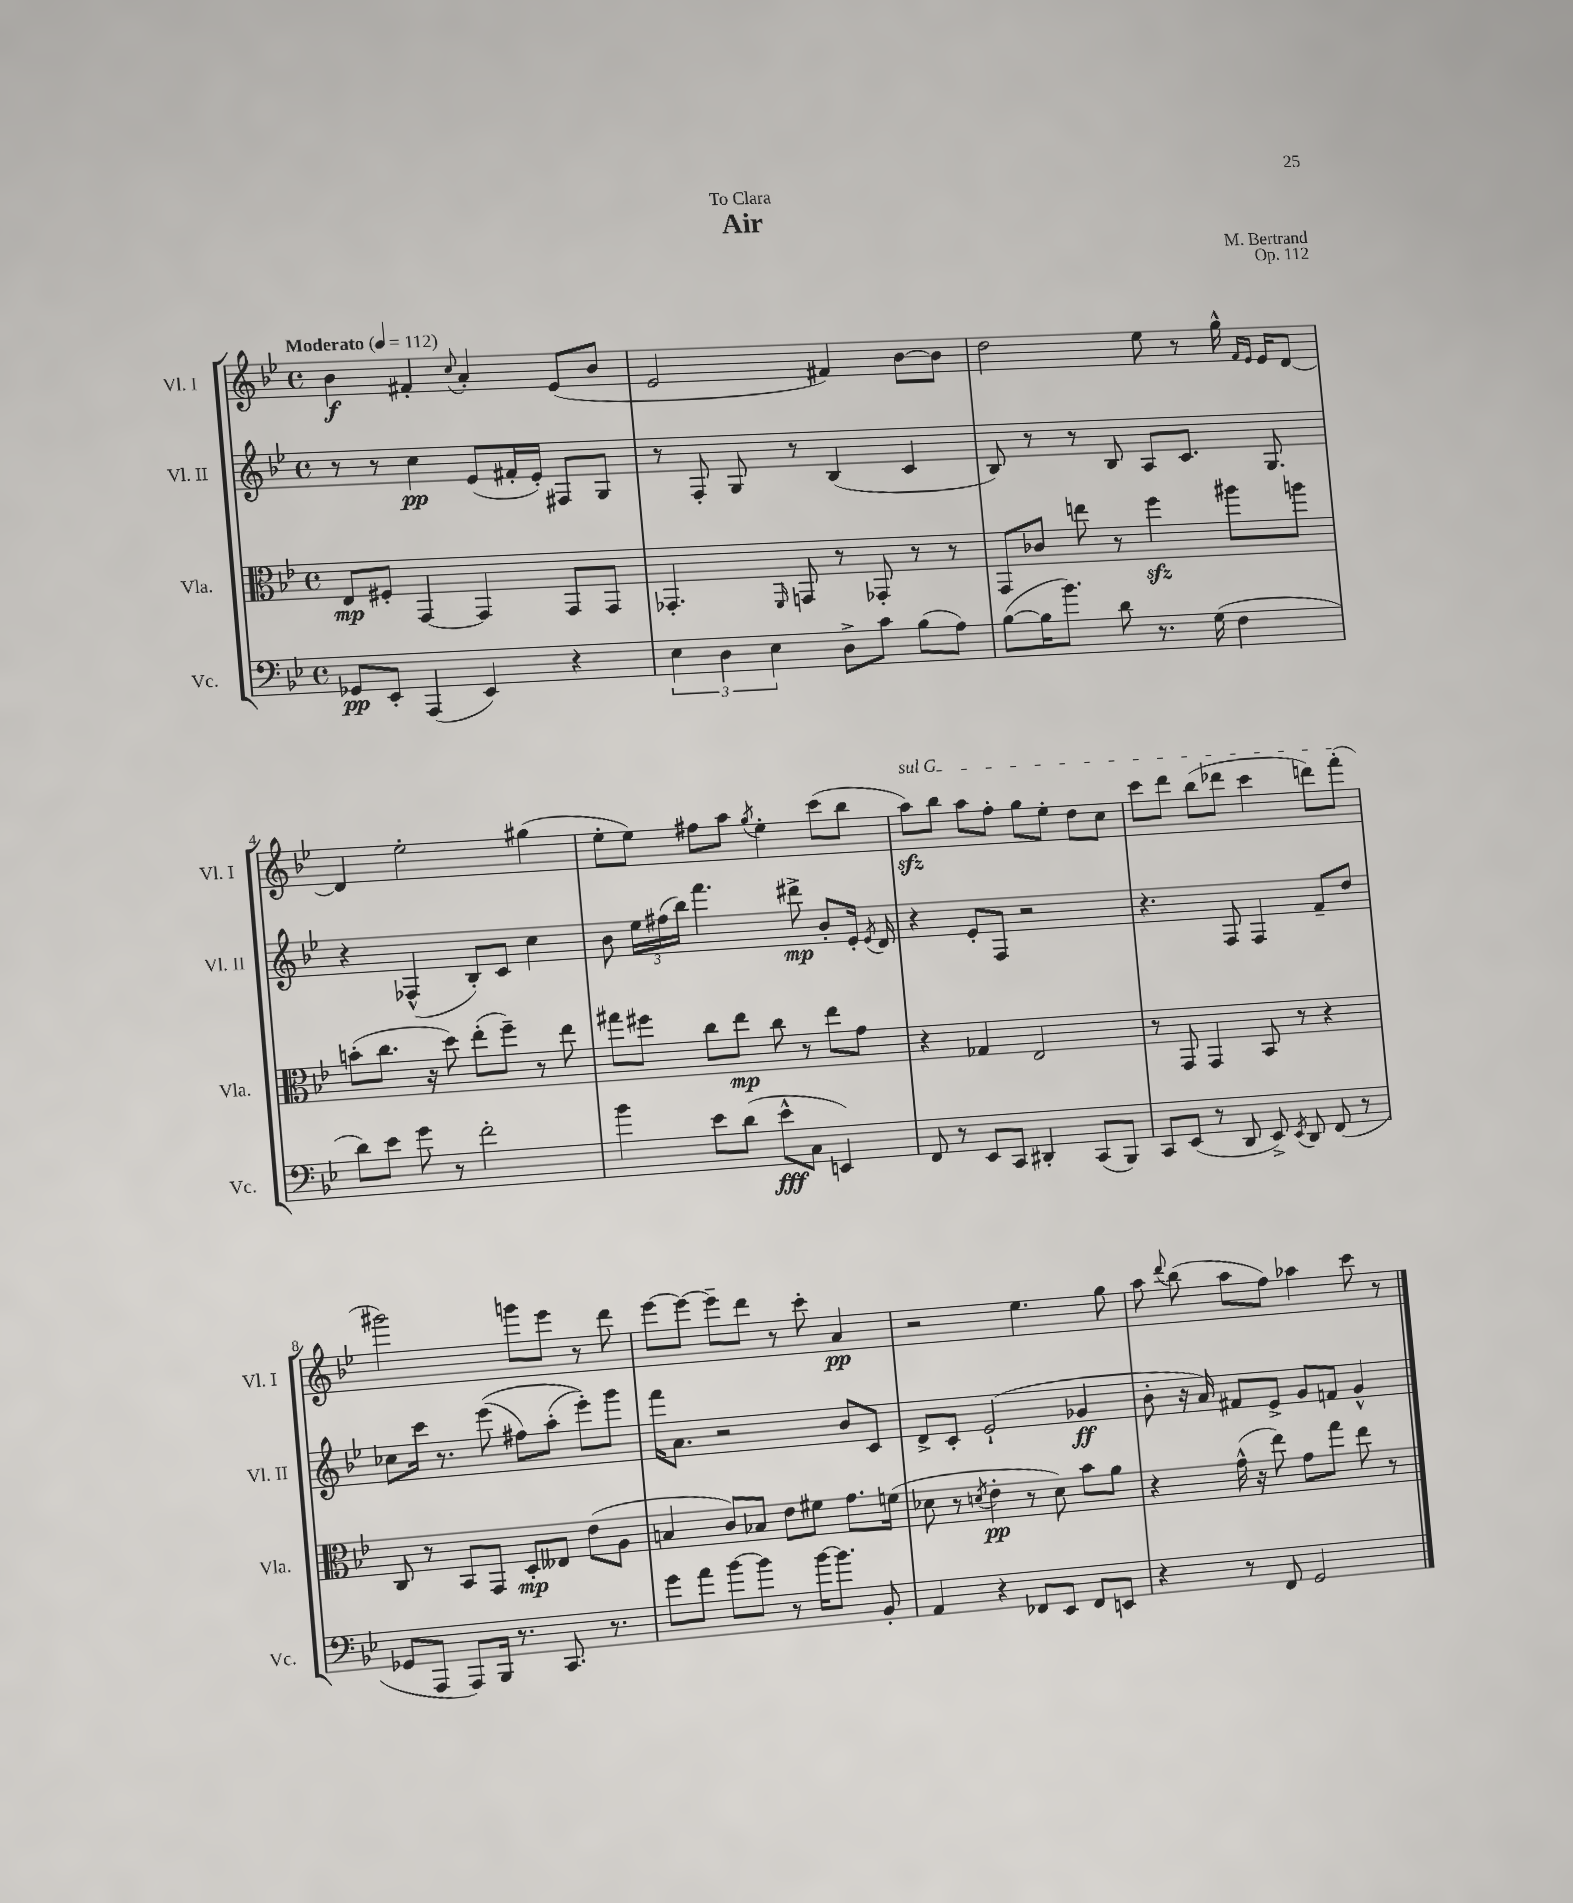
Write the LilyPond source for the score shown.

\header { title = "Air" composer = "M. Bertrand" dedication = "To Clara" opus = "Op. 112" }
<<
\new StaffGroup <<
\new Staff = "s0" \with { instrumentName = "Vl. I" shortInstrumentName = "Vl. I" } {
    \clef treble \key bes \major \defaultTimeSignature \time 4/4 \tempo "Moderato" 4 = 112
    \autoBeamOff bes'4\f fis'4-. \appoggiatura { c''8 } a'4-. ees'8[( bes'8] |
    ees'2 fis'4) bes'8[~ bes'8] |
    d''2 ees''8 r8 g''16-^ \grace { f'16[ ees'16] } ees'16[ d'8]~ |
    d'4 ees''2-. gis''4( |
    ees''8[-. ees''8]) fis''8[ a''8] \acciaccatura { g''8 } ees''4-. c'''8[( bes''8] |
    \once \override TextSpanner.bound-details.left.text = \markup { \italic "sul G" } a''8[\sfz\startTextSpan) bes''8] a''8[ f''8]-. g''8[ ees''8]-. d''8[ c''8] |
    c'''8[ d'''8] bes''8[( des'''8] c'''4 d'''8[) f'''8]-.\stopTextSpan( |
    gis'''2) g'''8[ ees'''8] r8 d'''8 |
    ees'''8[~ ees'''8]~ ees'''8[-- d'''8] r8 c'''8-. a'4\pp |
    r2 ees''4. g''8 |
    a''8 \appoggiatura { d'''8 } bes''8( a''8[ f''8]) aes''4 c'''8 r8 \bar "|." |
}
\new Staff = "s1" \with { instrumentName = "Vl. II" shortInstrumentName = "Vl. II" } {
    \clef treble \key bes \major \defaultTimeSignature \time 4/4
    \autoBeamOff r8 r8 c''4\pp ees'8[( fis'16-. ees'16]-.) fis8[ g8] |
    r8 f8-. g8 r8 bes4( c'4 |
    bes8) r8 r8 bes8 a8[ c'8.] g8. |
    r4 fes4-^( bes8[-.) c'8] c''4 |
    bes'8 \tuplet 3/2 { ees''16[ fis''16( bes''16]) } f'''4. dis'''8->\mp bes'8[-. ees'16]-. \acciaccatura { ees'8 } d'16 |
    r4 ees'8[-. f8] r2 |
    r4. f8 f4 f'8[-- d''8] |
    ces''8[ c'''16] r8. ees'''8(\( fis''8[) a''8]-.( ees'''8[-.)\) g'''8] |
    f'''16[ a'8.] r2 bes'8[ c'8] |
    d'8[-> c'8]-. ees'2-!( ges'4\ff |
    bes'8-. r16 a'16) fis'8[ ees'8]-> g'8[ f'8] g'4-^ \bar "|." |
}
\new Staff = "s2" \with { instrumentName = "Vla." shortInstrumentName = "Vla." } {
    \clef alto \key bes \major \defaultTimeSignature \time 4/4
    \autoBeamOff ees8[\mp fis8]-. g,4~ g,4 g,8[ g,8] |
    ges,4.-. \grace { f,16 } g,8 r8 ges,8-. r8 r8 |
    g,8[ ces'8] e''8 r8 f''4\sfz ais''8[ a''8] |
    b'8[-.( c''8.] r16 d''8) ees''8[-.( f''8]--) r8 ees''8 |
    gis''8[ fis''8] c''8[ ees''8]\mp c''8 r8 ees''8[ g'8] |
    r4 ges4 ees2 |
    r8 g,8 g,4 bes,8 r8 r4 |
    c8 r8 bes,8[ g,8] d8[-.\mp eeses8] ees'8[( a8] |
    b4 c'8[) bes8] ees'8[ fis'8] g'8.[ f'16]( |
    des'8 r8 \acciaccatura { d'8 } ees'4-.\pp r8 d'8) bes'8[ a'8] |
    r4 g'16-^( r16 ees''8) g'8[ g''8] ees''8 r8 \bar "|." |
}
\new Staff = "s3" \with { instrumentName = "Vc." shortInstrumentName = "Vc." } {
    \clef bass \key bes \major \defaultTimeSignature \time 4/4
    \autoBeamOff ges,8[\pp ees,8]-. a,,4( ees,4) r4 |
    \tuplet 3/2 { ees4 d4 ees4 } d8[-> c'8] bes8[( a8]) |
    bes8[~( bes16 bes'8.]) d'8 r8. g16( f4 |
    d'8[) ees'8] g'8 r8 f'2-. |
    bes'4 ees'8[ d'8]( ees'8[-^\fff c8] e,4) |
    f,8 r8 ees,8[ c,8] dis,4-. c,8[( bes,,8]) |
    c,8[ ees,8]( r8 d,8 ees,8->) \acciaccatura { ees,8 } d,8 f,8( r8 |
    ges,8[ a,,8] a,,8[) bes,,16] r8. c,8. r8. |
    g'8[ a'8] bes'8[~ bes'8] r8 bes'16[~ bes'8.] bes,8-. |
    a,4 r4 fes,8[ ees,8] fes,8[ e,8] |
    r4 r8 f,8 g,2 \bar "|." |
}
>>
>>
